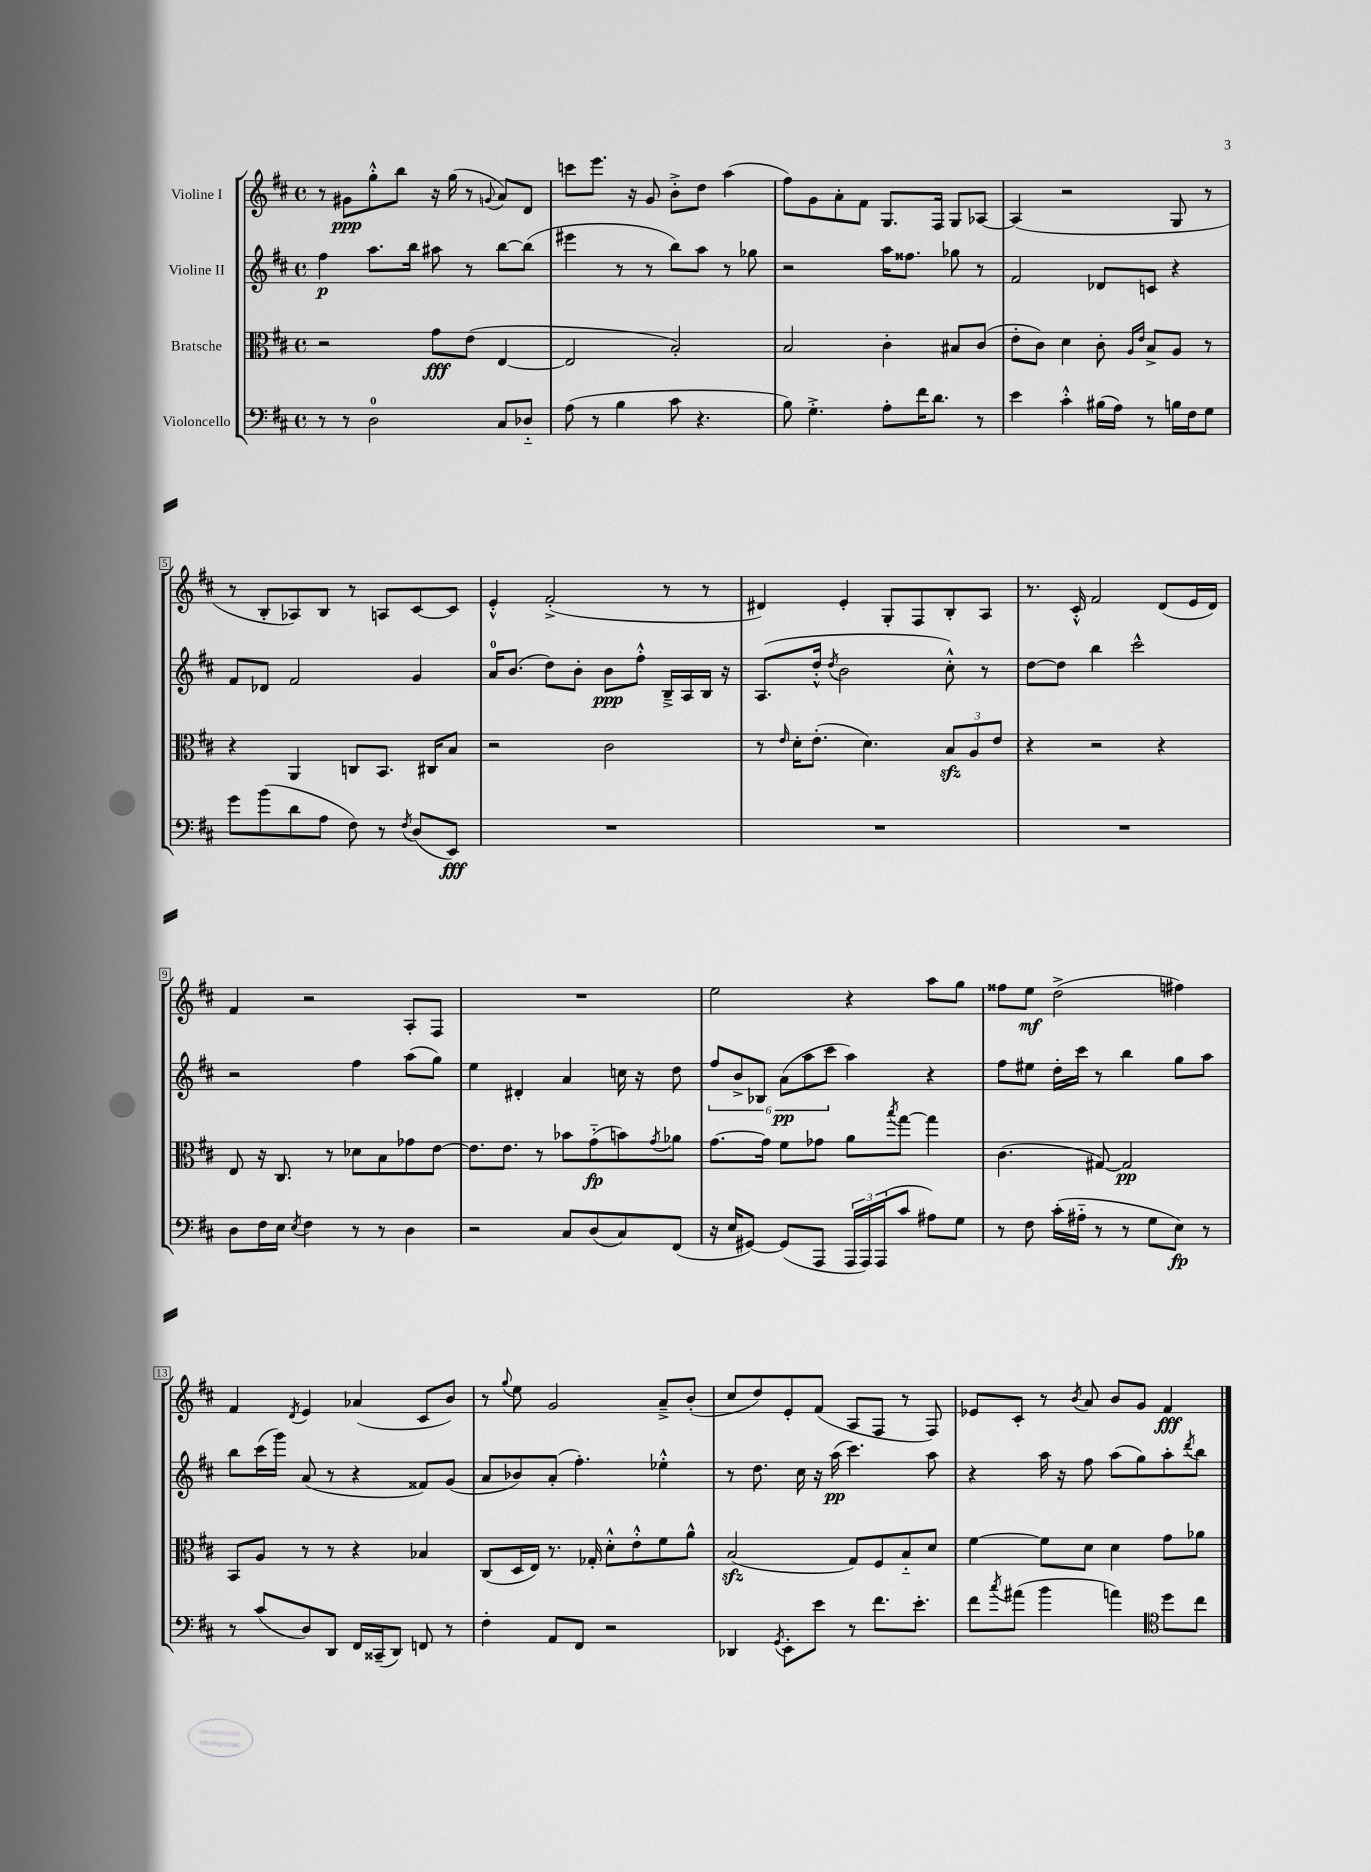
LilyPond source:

<<
\new StaffGroup <<
\new Staff = "s0" \with { instrumentName = "Violine I" } {
    \clef treble \key d \major \defaultTimeSignature \time 4/4
    r8 gis'8\ppp g''8-.-^ b''8 r16 g''16( r8 \appoggiatura { g'8 } a'8) d'8 |
    c'''8 e'''8. r16 g'8 b'8-.-> d''8 a''4( |
    fis''8) g'8 a'8-. fis'8 g8. fis16 g8 aes8~ |
    aes4( r2 g8 r8 |
    r8 b8-. aes8) b8 r8 a8 cis'8~ cis'8 |
    e'4-.-^ fis'2-.->( r8 r8 |
    dis'4) e'4-. g8-. fis8 b8-. a8 |
    r8. cis'16-.-^ fis'2 d'8( e'16 d'16) |
    fis'4 r2 a8-. fis8 |
    R1 |
    e''2 r4 a''8 g''8 |
    fisis''8 e''8\mf d''2->( fis''4) |
    fis'4 \acciaccatura { d'8 } e'4 aes'4( cis'8 b'8) |
    r8 \appoggiatura { g''8 } e''8 g'2 a'8---> b'8-.( |
    cis''8 d''8) e'8-. fis'8( a8 fis8 r8 fis8) |
    ees'8 cis'8-. r8 \acciaccatura { b'8 } a'8 b'8 g'8 fis'4\fff \bar "|." |
}
\new Staff = "s1" \with { instrumentName = "Violine II" } {
    \clef treble \key d \major \defaultTimeSignature \time 4/4
    fis''4\p a''8. b''16 ais''8 r8 b''8~ b''8( |
    eis'''4 r8 r8 b''8) a''8 r8 ges''8 |
    r2 a''16 fisis''8. ges''8 r8 |
    fis'2 des'8 c'8 r4 |
    fis'8 des'8 fis'2 g'4 |
    a'16-0 b'8.( d''8) b'8-. b'8\ppp fis''8-.-^ b16---> a16 b16 r16 |
    a8.( d''16-.-^ \acciaccatura { d''8 } b'2 cis''8-.-^) r8 |
    d''8~ d''8 b''4 cis'''2-^ |
    r2 fis''4 a''8( g''8) |
    e''4 dis'4-. a'4 c''16 r16 d''8 |
    \tuplet 6/4 { fis''8 b'8-> bes8 a'8\pp( a''8 cis'''8 } a''4) r4 |
    fis''8 eis''8 d''16-. cis'''16 r8 b''4 g''8 a''8 |
    b''8 cis'''16( g'''16) a'8( r8 r4 fisis'8) g'8( |
    a'8 bes'8) a'8-.( fis''4.-.) ees''4-.-^ |
    r8 d''8. cis''16 r16 a''16\pp( cis'''4.) a''8 |
    r4 a''16 r16 fis''8 a''8( g''8) a''8-. \acciaccatura { d'''8 } b''8 \bar "|." |
}
\new Staff = "s2" \with { instrumentName = "Bratsche" } {
    \clef alto \key d \major \defaultTimeSignature \time 4/4
    r2 g'8\fff e'8( e4~ |
    e2 b2-.) |
    b2 cis'4-. bis8 cis'8( |
    e'8-. cis'8) d'4 cis'8-. \grace { a16 e'16 } b8-> a8 r8 |
    r4 a,4 c8 b,8. cis16 b8 |
    r2 cis'2 |
    r8 \grace { e'16 } d'16-. e'8.-.( d'4.) \tuplet 3/2 { b8\sfz a8 e'8 } |
    r4 r2 r4 |
    e8 r16 cis8. r8 des'8 b8 ges'8 e'8~ |
    e'8. e'8. r8 bes'8 g'8-_\fp( b'8) \acciaccatura { g'8 } aes'8 |
    g'8.~ g'16 fis'8 ges'8 a'8 \acciaccatura { b''8 } g''8~ g''4 |
    cis'4.( gis8~) gis2\pp |
    b,8 a8 r8 r8 r4 bes4 |
    cis8( d16 e16) r8. ges16-. d'8-.-^ e'8-.-^ fis'8 a'8-^ |
    b2\sfz( g8) fis8 b8-_ d'8 |
    fis'4~ fis'8 d'8 d'4 g'8 aes'8 \bar "|." |
}
\new Staff = "s3" \with { instrumentName = "Violoncello" } {
    \clef bass \key d \major \defaultTimeSignature \time 4/4
    r8 r8 d2-0 cis8 des8-_ |
    a8( r8 b4 cis'8 r4. |
    b8) g4.-.-> a8-. fis'16 d'8. r8 |
    e'4 cis'4-.-^ bis16( a16) r8 b16 fis16 g8 |
    g'8 b'8( d'8 a8 fis8) r8 \acciaccatura { fis8 } d8( e,8\fff) |
    R1 |
    R1 |
    R1 |
    d8 fis16 e16 \acciaccatura { e8 } fis4 r8 r8 d4 |
    r2 cis8 d8( cis8) fis,8( |
    r16 e16 gis,8~) gis,8( a,,8 \tuplet 3/2 { a,,16 a,,16) a,,16( } cis'8 ais8) g8 |
    r8 fis8 cis'16-.( ais16-_ r8 r8 g8 e8\fp) r8 |
    r8 cis'8( d8) d,8 fis,16 cisis,16--( d,8) f,8 r8 |
    fis4-. a,8 fis,8 r2 |
    des,4 \acciaccatura { g,8 } e,8-. e'8 r8 fis'8. e'8.-. |
    fis'8 \acciaccatura { cis''8 } ais'8( b'4 a'4) \clef tenor d''8 cis''8 \bar "|." |
}
>>
>>
\layout { \context { \Score \override BarNumber.stencil = #(make-stencil-boxer 0.1 0.3 ly:text-interface::print) } }
